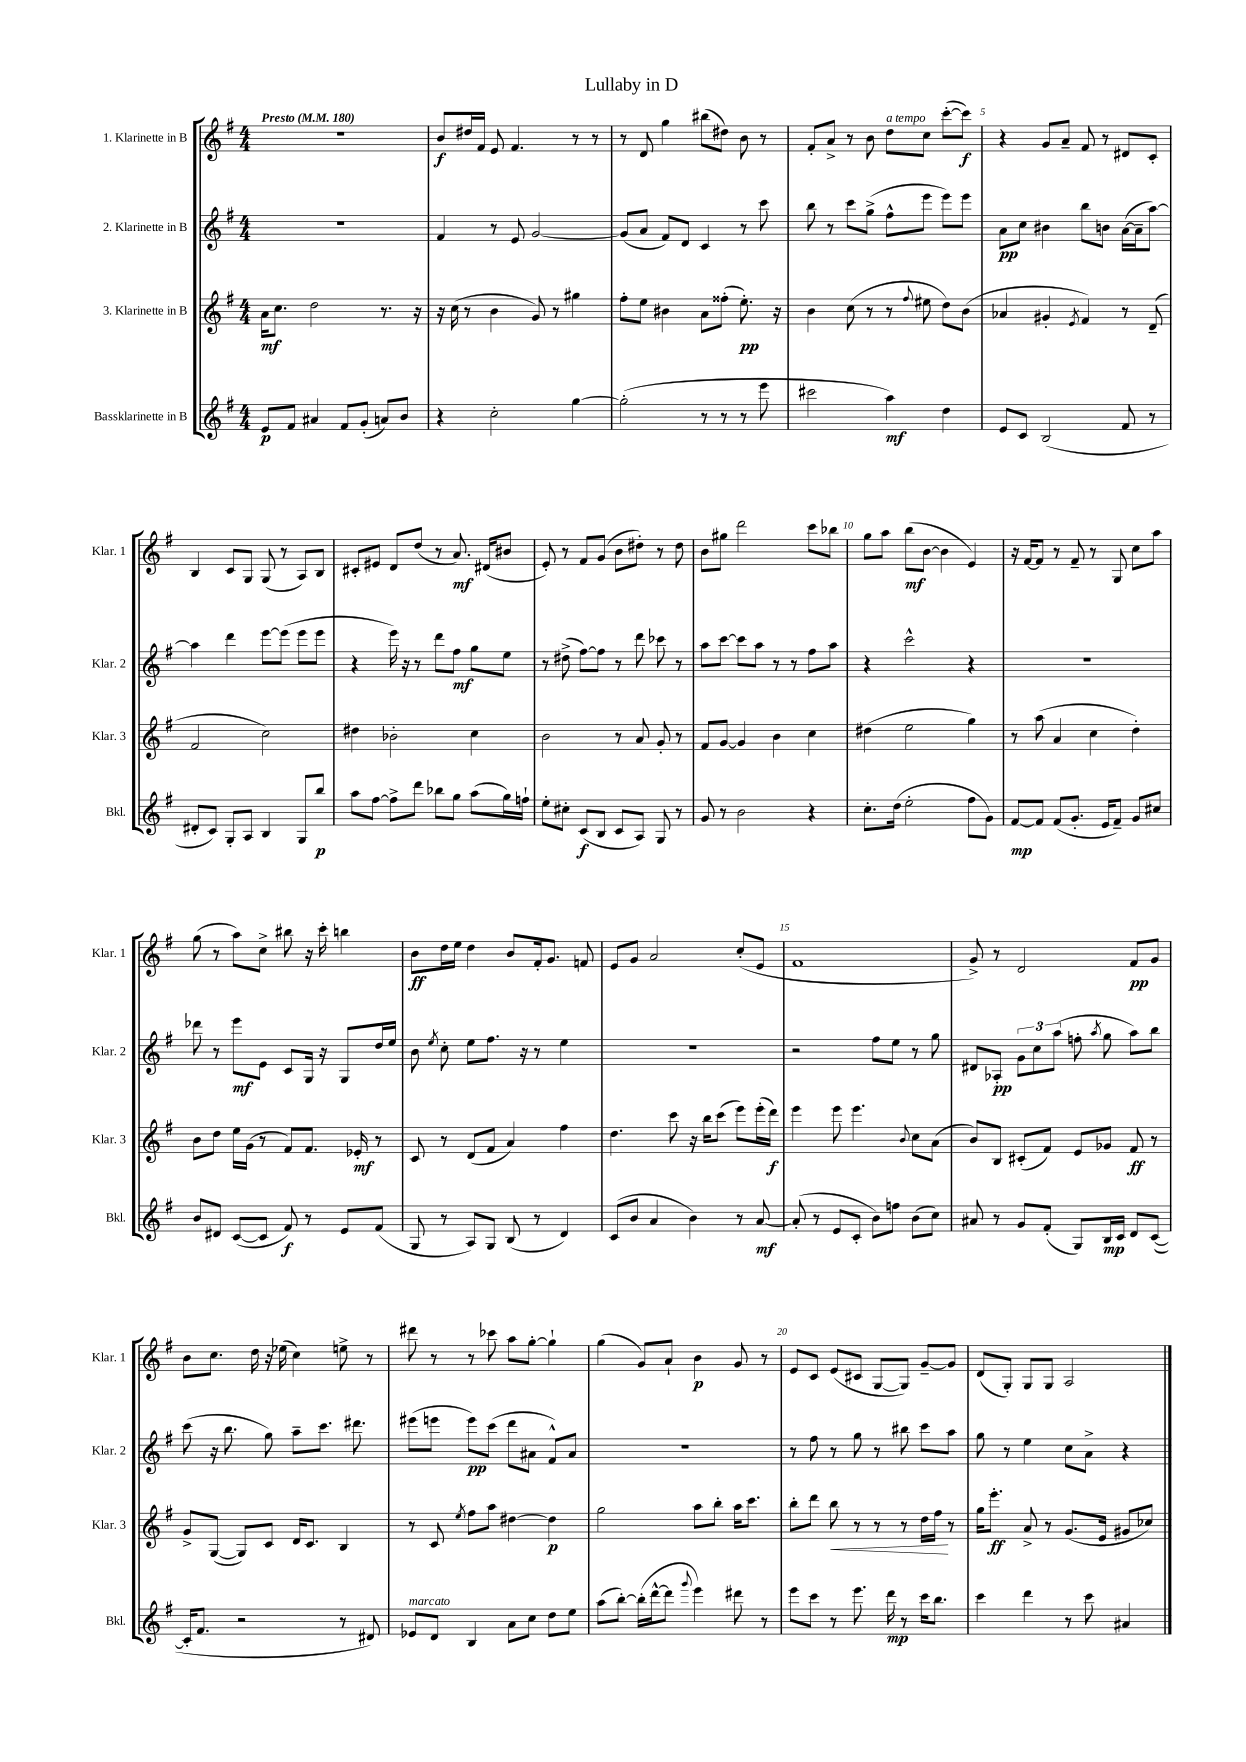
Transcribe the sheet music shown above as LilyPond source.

\header { title = "Lullaby in D" }
<<
\new StaffGroup <<
\new Staff = "s0" \with { instrumentName = "1. Klarinette in B" shortInstrumentName = "Klar. 1" } {
    \clef treble \key g \major \numericTimeSignature \time 4/4 \tempo "Presto" 4 = 180
    \autoBeamOff r1 |
    b'8[\f dis''16 fis'16] e'8 fis'4. r8 r8 |
    r8 d'8 g''4 bis''8[( dis''8]) b'8 r8 |
    fis'8[-. a'8]-> r8 b'8 d''8[^\markup { \italic "a tempo" } c''8] c'''8[~-.( c'''8]\f) |
    r4 g'8[ a'8]-- fis'8 r8 dis'8[ c'8]-. |
    b4 c'8[ g8] g8( r8 a8[) b8] |
    cis'8[-. eis'8] d'8[ d''8]( r8 a'8.\mf) dis'16[( bis'8] |
    e'8-.) r8 fis'8[ g'8]( b'8[ dis''8]-.) r8 dis''8 |
    b'8[ gis''8] d'''2 c'''8[ bes''8] |
    g''8[ a''8] b''8[\mf( b'8]~ b'4 e'4) |
    r16 fis'16[~ fis'8] r8 fis'8-- r8 g8 c''8[ a''8] |
    g''8( r8 a''8[) c''8]-> bis''8 r16 c'''16-. b''4 |
    b'8[\ff d''16 e''16] d''4 b'8[ fis'16-. g'8.] f'8 |
    e'8[ g'8] a'2 c''8[-.( e'8] |
    fis'1 |
    g'8->) r8 d'2 fis'8[\pp g'8] |
    b'8[ c''8.] d''16 r16 ees''16( c''4) e''8-> r8 |
    dis'''8 r8 r8 ces'''8 a''8[ g''8]~-. g''4-! |
    g''4( g'8[) a'8]-! b'4\p g'8 r8 |
    e'8[ c'8] e'8[( cis'8] g8[~ g8]) g'8[~-- g'8] |
    d'8[( g8]-.) g8[ g8] a2 \bar "|." |
}
\new Staff = "s1" \with { instrumentName = "2. Klarinette in B" shortInstrumentName = "Klar. 2" } {
    \clef treble \key g \major \numericTimeSignature \time 4/4
    \autoBeamOff R1 |
    fis'4 r8 e'8 g'2~ |
    g'8[( a'8] fis'8[) d'8] c'4 r8 c'''8 |
    b''8 r8 c'''8[ g''8]->( fis''8[-^ e'''8] e'''8[) e'''8] |
    a'8[\pp c''8] bis'4 b''8[ b'8] a'16[~( a'16-- a''8]~) |
    a''4 d'''4 e'''8[~ e'''8]( e'''8[ e'''8] |
    r4 e'''16) r16 r8 d'''8[ fis''8]\mf g''8[ e''8] |
    r8 dis''8->( fis''8[~) fis''8] r8 d'''8 ces'''8 r8 |
    a''8[ c'''8]~ c'''8[ a''8] r8 r8 fis''8[ a''8] |
    r4 c'''2-^ r4 |
    R1 |
    des'''8 r8 e'''8[\mf e'8] c'8[ g16] r16 g8[ d''16 e''16] |
    b'8 \acciaccatura { e''8 } c''8-. e''8[ fis''8.] r16 r8 e''4 |
    R1 |
    r2 fis''8[ e''8] r8 g''8 |
    dis'8[ aes8]-.\pp \tuplet 3/2 { g'8[ c''8 a''8]( } f''8-. \acciaccatura { a''8 } g''8 a''8[) b''8] |
    c'''8( r16 b''8. g''8) a''8[-- c'''8.] dis'''8. |
    eis'''8[( e'''8] e'''8[\pp) c'''8]( d'''8[ ais'8] fis'8[-^) ais'8] |
    R1 |
    r8 fis''8 r8 g''8 r8 bis''8 c'''8[ a''8] |
    g''8 r8 e''4 c''8[ a'8]-> r4 \bar "|." |
}
\new Staff = "s2" \with { instrumentName = "3. Klarinette in B" shortInstrumentName = "Klar. 3" } {
    \clef treble \key g \major \numericTimeSignature \time 4/4
    \autoBeamOff a'16[\mf c''8.] d''2 r8. r16 |
    r16 c''16( r8 b'4 g'8) r8 gis''4 |
    fis''8[-. e''8] bis'4 a'8[ fisis''8]-.( e''8.-.\pp) r16 |
    b'4 c''8( r8 r8 \appoggiatura { fis''8 } eis''8 d''8[) b'8]( |
    aes'4 gis'4-. \acciaccatura { e'8 } fis'4) r8 d'8--( |
    fis'2 c''2) |
    dis''4 bes'2-. c''4 |
    b'2 r8 a'8 g'8-. r8 |
    fis'8[ g'8]~ g'4 b'4 c''4 |
    dis''4( e''2 g''4) |
    r8 a''8( a'4 c''4 d''4-.) |
    b'8[ d''8] e''16[ g'16]( r8 fis'8[) fis'8.] ees'16-.\mf r8 |
    c'8 r8 d'8[( fis'8] a'4) fis''4 |
    d''4. c'''8 r16 b''16[ c'''8]( e'''8[) e'''16-.( d'''16]\f) |
    e'''4 e'''8 e'''4. \appoggiatura { b'8 } c''8[ a'8]( |
    b'8[) b8] cis'8[-.( fis'8]) e'8[ ges'8] fis'8\ff r8 |
    g'8[-> g8]~( g8[) c'8] d'16[ c'8.] b4 |
    r8 c'8 \acciaccatura { e''8 } fis''8[ a''8] dis''4~ dis''4\p |
    g''2 a''8[ b''8]-. a''16[ c'''8.] |
    b''8[-. d'''8] b''8\< r8 r8 r8 d''16[ fis''16]\! r8 |
    g''16[ e'''8.]-.\ff a'8-> r8 g'8.[( e'16] gis'8[ ces''8]) \bar "|." |
}
\new Staff = "s3" \with { instrumentName = "Bassklarinette in B" shortInstrumentName = "Bkl." } {
    \clef treble \key g \major \numericTimeSignature \time 4/4
    \autoBeamOff e'8[\p fis'8] ais'4 fis'8[ g'8]-.( a'8[) b'8] |
    r4 c''2-. g''4~ |
    g''2-.( r8 r8 r8 e'''8 |
    cis'''2 a''4\mf) d''4 |
    e'8[ c'8] b2( fis'8 r8 |
    dis'8[-. c'8]) g8[-. a8] b4 g8[ b''8]\p |
    a''8[ fis''8]~ fis''8[-> d'''8] bes''8[ g''8] a''8[( g''16) f''16]-! |
    e''8[-. cis''8]-. c'8[\f( b8] c'8[ a8]) g8 r8 |
    g'8 r8 b'2 r4 |
    c''8.[-. d''16]( e''2-. fis''8[ g'8]) |
    fis'8[~\mp fis'8] fis'8[( g'8.]-. e'16[ fis'8]--) g'8[ cis''8] |
    b'8[ dis'8] c'8[~( c'8] fis'8\f) r8 e'8[ fis'8]( |
    g8 r8 a8[) g8] b8( r8 d'4) |
    c'8[( b'8] a'4 b'4) r8 a'8~\mf |
    a'8-.( r8 e'8[ c'8]-. b'8[) f''8] b'8[( c''8]) |
    ais'8 r8 g'8[ fis'8]-.( g8[) b16\mp c'16] d'8[ c'8]~( |
    c'16[-. fis'8.] r2 r8 dis'8) |
    ees'8[^\markup { \italic "marcato" } d'8] b4 a'8[ c''8] d''8[ e''8] |
    a''8[( b''8]~-.) b''16[-.( d'''16~-^ d'''8] \appoggiatura { g'''8 } e'''4) dis'''8 r8 |
    e'''8[ c'''8] r8 e'''8. d'''16\mp r8 c'''16[ b''8.] |
    c'''4 d'''4 r8 c'''8 ais'4 \bar "|." |
}
>>
>>
\layout { \context { \Score \override BarNumber.break-visibility = ##(#f #t #t) barNumberVisibility = #(every-nth-bar-number-visible 5) } }
